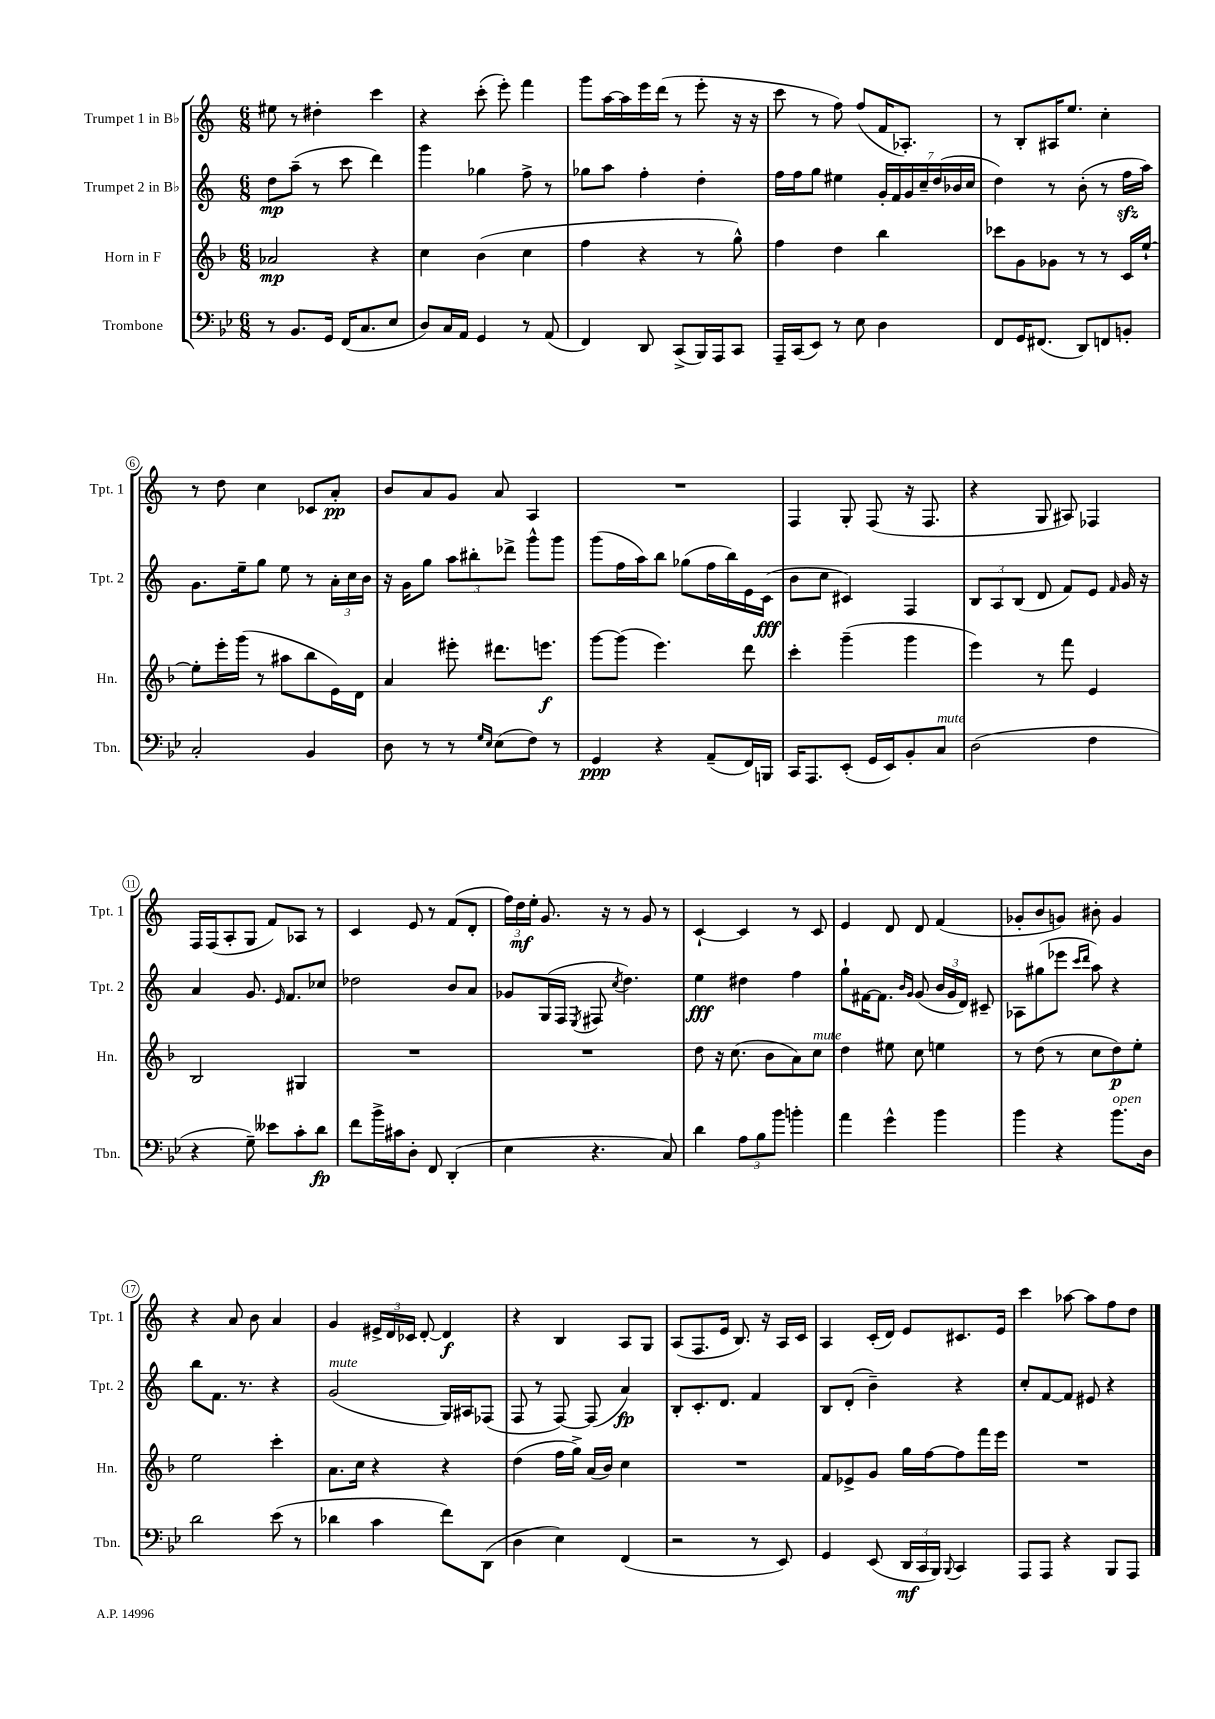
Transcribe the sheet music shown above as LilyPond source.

<<
\new StaffGroup <<
\new Staff = "s0" \with { instrumentName = "Trumpet 1 in Bb" shortInstrumentName = "Tpt. 1" } {
    \clef treble \key c \major \numericTimeSignature \time 6/8
    \autoBeamOff eis''8 r8 dis''4-. c'''4 |
    r4 c'''8-.( e'''8-.) f'''4 |
    g'''8[ a''16~ a''16 e'''16 d'''16]( r8 e'''8-. r16 r16 |
    c'''8 r8 f''8) f''8[( f'16 aes8.]-.) |
    r8 b8[-. ais16 e''8.] c''4-. |
    r8 d''8 c''4 ces'8[ a'8]-.\pp |
    b'8[ a'8 g'8] a'8 a4 |
    R2. |
    f4 g8-. f8( r16 f8. |
    r4 g8 ais8) fes4 |
    f16[ f16( a8-. g8] f'8[) aes8] r8 |
    c'4 e'8 r8 f'8[( d'8]-. |
    \tuplet 3/2 { f''16[) d''16\mf e''16]-. } g'8. r16 r8 g'8 r8 |
    c'4~-! c'4 r8 c'8 |
    e'4 d'8 d'8 f'4( |
    ges'8[-. b'8 g'8]) bis'8-. g'4 |
    r4 a'8 b'8 a'4 |
    g'4 \tuplet 3/2 { eis'16[-> d'16 ces'16] } d'8~-. d'4\f |
    r4 b4 a8[ g8] |
    a8[( f8. e'16] b8.) r16 a16[ c'16] |
    a4 c'16[-.( d'16]) e'8[ cis'8. e'16] |
    c'''4 aes''8~ aes''8[ f''8 d''8] \bar "|." |
}
\new Staff = "s1" \with { instrumentName = "Trumpet 2 in Bb" shortInstrumentName = "Tpt. 2" } {
    \clef treble \key c \major \numericTimeSignature \time 6/8
    \autoBeamOff d''8[\mp a''8]--( r8 c'''8 d'''4) |
    g'''4 ges''4 f''8-> r8 |
    ges''8[ a''8] f''4-. d''4-. |
    f''16[ f''16 g''8] eis''4 \tuplet 7/4 { g'16[-. f'16 g'16 c''16-- d''16( bes'16 c''16] } |
    d''4) r8 b'8-.( r8 f''16[\sfz a''16]) |
    g'8.[ e''16-- g''8] e''8 r8 \tuplet 3/2 { a'16[-. c''16 b'16] } |
    r16 g'16[ g''8] \tuplet 3/2 { a''8[ bis''8-. des'''8]-> } g'''8[-^ g'''8] |
    g'''8[( f''16 a''16) b''8] ges''8[( f''16 b''16) e'16 c'16]\fff( |
    b'8[ c''8] cis'4) f4 |
    \tuplet 3/2 { b8[ a8 b8]( } d'8 f'8[) e'8] \grace { f'16 } g'16 r16 |
    a'4 g'8. \grace { e'16 } f'8.[ ces''8] |
    des''2 b'8[ a'8] |
    ges'8[ g16( f16] \acciaccatura { e8 } fis8 \acciaccatura { c''8 } d''4.) |
    e''4\fff dis''4 f''4 |
    g''8[-! fis'16~ fis'8.] \grace { b'16[ g'16] } g'8( \tuplet 3/2 { b'16[ g'16 d'16]) } cis'8-- |
    aes8[ gis''8( ees'''8] \grace { c'''16[ d'''16] } a''8) r4 |
    b''8[ f'8.] r8. r4 |
    g'2^\markup { \italic "mute" }( g16[) ais16 fes8]( |
    f8 r8 f8~) f8( a'4\fp) |
    b8[-. c'8.-. d'8.] f'4 |
    b8[ d'8]-.( b'4--) r4 |
    c''8[-. f'8~ f'8] eis'8 r4 \bar "|." |
}
\new Staff = "s2" \with { instrumentName = "Horn in F" shortInstrumentName = "Hn." } {
    \clef treble \key f \major \numericTimeSignature \time 6/8
    \autoBeamOff aes'2\mp r4 |
    c''4 bes'4( c''4 |
    f''4 r4 r8 g''8-^) |
    f''4 d''4 bes''4 |
    ces'''8[ g'8 ges'8] r8 r8 c'16[ e''16]~-! |
    e''8[-. e'''16-. g'''16]( r8 ais''8[ bes''8 e'16) d'16] |
    a'4 eis'''8-. dis'''8.[ e'''8.]\f |
    g'''8[~ g'''8]( e'''4.) d'''8 |
    c'''4-. g'''4--( g'''4 |
    e'''4) r8 f'''8 e'4 |
    bes2 gis4 |
    R2. |
    R2. |
    d''8 r16 c''8.( bes'8[ a'8) c''8]^\markup { \italic "mute" } |
    d''4 eis''8 c''8 e''4 |
    r8 d''8( r8 c''8[ d''8\p) e''8]-. |
    e''2 c'''4-. |
    a'8.[ c''16] r4 r4 |
    d''4( f''16[ g''16]->) a'16[( bes'16]) c''4 |
    R2. |
    f'8[ ees'8-> g'8] g''16[ f''16~ f''8 f'''16 e'''16] |
    R2. \bar "|." |
}
\new Staff = "s3" \with { instrumentName = "Trombone" shortInstrumentName = "Tbn." } {
    \clef bass \key bes \major \numericTimeSignature \time 6/8
    \autoBeamOff r8 bes,8.[ g,16] f,16[( c8. ees8] |
    d8[) c16 a,16] g,4 r8 a,8( |
    f,4) d,8 c,8[->( bes,,16) a,,16 c,8] |
    a,,16[-- c,16( ees,8]) r8 ees8 d4 |
    f,8[ g,16 fis,8.]( d,8[) f,8 b,8]-. |
    c2-. bes,4 |
    d8 r8 r8 \grace { g16[ ees16] } ees8[( f8]) r8 |
    g,4\ppp r4 a,8[--( f,16) b,,16] |
    c,16[ a,,8. ees,8]-.( g,16[ ees,16) bes,8-. c8]^\markup { \italic "mute" } |
    d2( f4 |
    r4 g8--) eeses'8[ c'8-. d'8]\fp |
    f'8[ bes'16-> cis'16 d8]-. f,8 d,4-.( |
    ees4 r4. c8) |
    d'4 \tuplet 3/2 { a8[ bes8 bes'8] } b'4-. |
    a'4 g'4-^ bes'4 |
    bes'4 r4 bes'8.[^\markup { \italic "open" } d16] |
    d'2 ees'8( r8 |
    des'4 c'4 f'8[) d,8]( |
    d4 ees4) f,4( |
    r2 r8 ees,8) |
    g,4 ees,8( \tuplet 3/2 { d,16[\mf c,16 bes,,16]) } \appoggiatura { bes,,8 } c,4 |
    a,,8[ a,,8] r4 bes,,8[ a,,8] \bar "|." |
}
>>
>>
\layout { \context { \Score \override BarNumber.stencil = #(make-stencil-circler 0.1 0.3 ly:text-interface::print) } }
